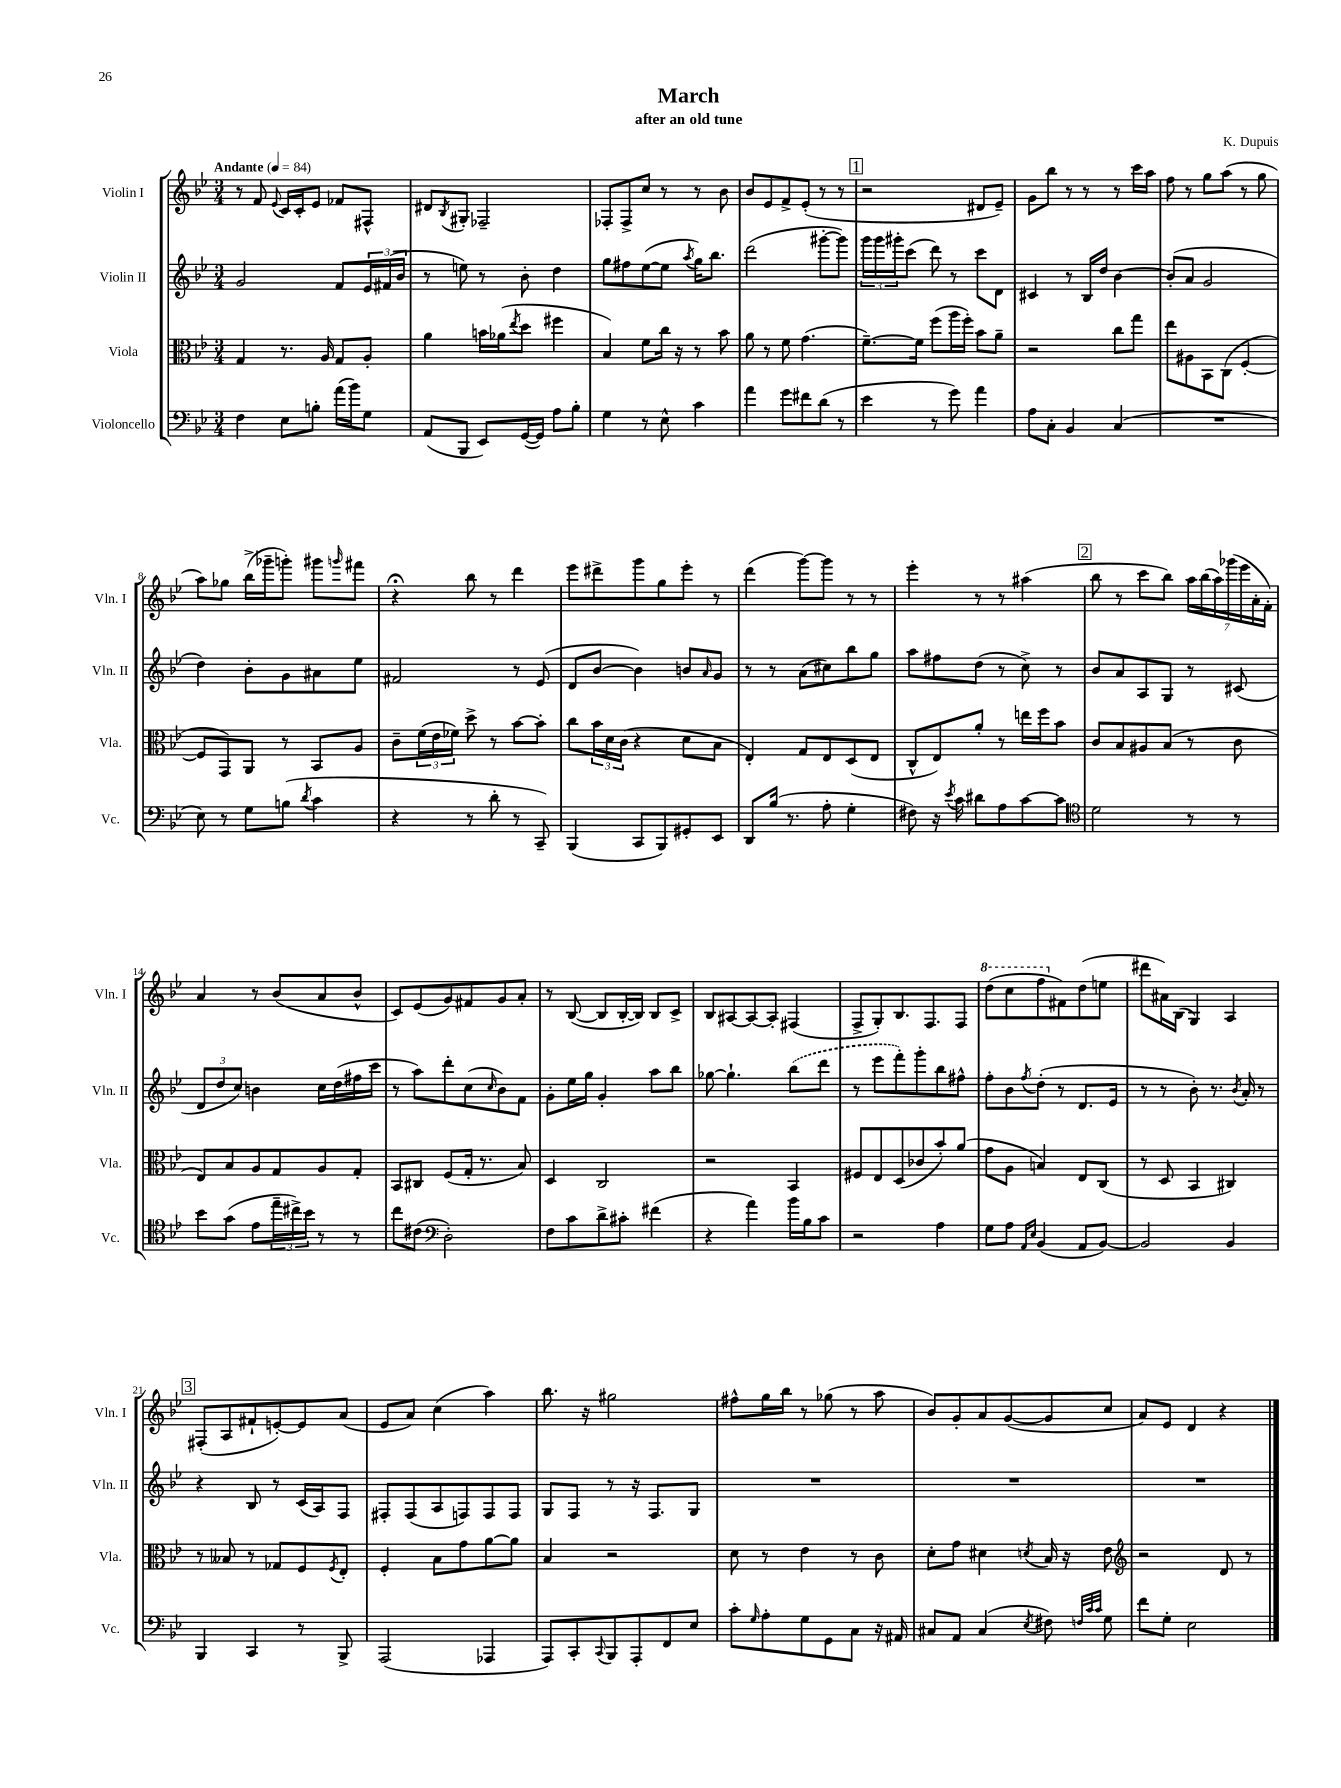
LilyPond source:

\header { title = "March" composer = "K. Dupuis" subtitle = "after an old tune" }
<<
\new StaffGroup <<
\new Staff = "s0" \with { instrumentName = "Violin I" shortInstrumentName = "Vln. I" } {
    \clef treble \key bes \major \numericTimeSignature \time 3/4 \tempo "Andante" 4 = 84
    r8 f'8 \appoggiatura { ees'8 } c'16 c'16-. ees'8 fes'8 fis8-^ |
    dis'8 \acciaccatura { bes8 } gis8-. fes2-- |
    fes8-. fes8-> c''8 r8 r8 bes'8 |
    bes'8 ees'8 f'8-> ees'8-.( r8 r8 |
    \mark \markup { \box "1" } r2 dis'8 ees'8--) |
    g'8 bes''8 r8 r8 r8 c'''16 a''16 |
    f''8 r8 g''8 a''8( r8 g''8 |
    a''8) ges''8 bes''16->( ges'''16-- g'''8-.) gis'''8 \grace { g'''16 } fis'''8 |
    r4\fermata bes''8 r8 d'''4 |
    ees'''8 dis'''8-> g'''8 g''8 ees'''8-. r8 |
    d'''4( g'''8~) g'''8 r8 r8 |
    ees'''4-. r8 r8 ais''4( |
    \mark \markup { \box "2" } bes''8 r8 c'''8 bes''8) \tuplet 7/4 { a''16 bes''16( a''16) ges'''16( ees'''16 a'16-. f'16-.) } |
    a'4 r8 bes'8( a'8 bes'8-^ |
    c'8) ees'8( g'8) fis'8 g'8 a'8-. |
    r8 bes8~( bes8 bes16~-. bes16) bes8 c'8-> |
    bes8 ais8~ ais8~ ais8-. fis4( |
    f8-> g8-.) bes8. f8. f8 |
    \ottava #1 d'''8( c'''8 f'''8 \ottava #0 fis'8) d''8( e''8 |
    dis'''8 ais'16) bes16( g4) a4 |
    \mark \markup { \box "3" } fis8-.( a8 fis'8-! e'8~-.) e'8 a'8( |
    ees'8 a'8) c''4( a''4) |
    bes''8. r16 gis''2 |
    fis''8-^ g''16 bes''16 r8 ges''8( r8 a''8 |
    bes'8) g'8-. a'8 g'8~( g'8 c''8 |
    a'8) ees'8 d'4 r4 \bar "|." |
}
\new Staff = "s1" \with { instrumentName = "Violin II" shortInstrumentName = "Vln. II" } {
    \clef treble \key bes \major \numericTimeSignature \time 3/4
    g'2 f'8 \tuplet 3/2 { ees'16 fis'16( bes'16 } |
    r8 e''8) r8 bes'8-. d''4 |
    g''8 fis''8 ees''8~( ees''8 \acciaccatura { a''8 } g''16) bes''8. |
    d'''2( gis'''8~-. gis'''8) |
    \mark \markup { \box "1" } \tuplet 3/2 { g'''16 g'''16 gis'''16-. } c'''8( d'''8) r8 c'''8 d'8 |
    cis'4 r8 bes16 d''16 bes'4~ |
    bes'8-.( a'8 g'2 |
    d''4) bes'8-. g'8 ais'8 ees''8 |
    fis'2 r8 ees'8( |
    d'8 bes'8~ bes'4) b'8 \grace { a'16 } g'8 |
    r8 r8 a'8( cis''8) bes''8 g''8 |
    a''8 fis''8 d''8( r8 c''8->) r8 |
    \mark \markup { \box "2" } bes'8 a'8 a8 g8 r8 cis'8( |
    \tuplet 3/2 { d'8 d''8 c''8) } b'4 c''16 d''16( fis''16 c'''16 |
    r8 a''8) d'''8-. c''8( \grace { c''16 } bes'8) f'8 |
    g'8-. ees''16 g''16 g'4-. a''8 bes''8 |
    ges''8~ ges''4.-! \once \slurDashed bes''8( d'''8 |
    r8 ees'''8 f'''8-.) g'''8-. bes''8 fis''8-^ |
    f''8-. bes'8 \acciaccatura { f''8 } d''8-.( r8 d'8. ees'16 |
    r8 r8 bes'8-.) r8. \acciaccatura { bes'8 } a'16-. r8 |
    \mark \markup { \box "3" } r4 bes8 r8 c'16( a16) f8 |
    fis8-. fis8( a8 f8) f8 f8 |
    g8 f8 r8 r16 f8. g8 |
    R2. |
    R2. |
    R2. \bar "|." |
}
\new Staff = "s2" \with { instrumentName = "Viola" shortInstrumentName = "Vla." } {
    \clef alto \key bes \major \numericTimeSignature \time 3/4
    g4 r8. a16 g8 a8-. |
    a'4 b'16 aes'16( \acciaccatura { ees''8 } d''8 fis''4 |
    bes4) f'8 c''16 r16 r8 bes'8 |
    a'8 r8 f'8 g'4.( |
    \mark \markup { \box "1" } f'8.~--) f'16 f''8( a''16 f''16-.) bes'8 a'8-- |
    r2 c''8 g''8 |
    ees''8 ais8 bes,8 c8( f4~-. |
    f8 g,8) a,8 r8 bes,8 a8 |
    c'8-- \tuplet 3/2 { f'16( ees'16 fes'16) } d''8-> r8 bes'8~ bes'8-. |
    c''8 \tuplet 3/2 { bes'16 d'16 c'16( } r4 d'8 bes8 |
    ees4-.) g8 ees8 d8( ees8 |
    c8-^ ees8) a'8-. r8 e''16 f''16 bes'8 |
    \mark \markup { \box "2" } c'8 bes8 ais8 bes8( r8 c'8 |
    ees8) bes8 a8 g8 a8 g8-. |
    bes,8 cis8 f8( g16-. r8. bes8) |
    d4 c2 |
    r2 bes,4 |
    fis8 ees8 d8( ces'8 bes'8-.) a'8( |
    g'8 a8 b4) ees8 c8( |
    r8 d8 bes,4 cis4) |
    \mark \markup { \box "3" } r8 beses8 r8 ges8 f8 \acciaccatura { f8 } ees8-. |
    f4-. bes8 g'8 a'8~ a'8 |
    bes4 r2 |
    d'8 r8 ees'4 r8 c'8 |
    d'8-. g'8 dis'4 \acciaccatura { d'8 } bes16 r16 ees'8 |
    \clef treble r2 d'8 r8 \bar "|." |
}
\new Staff = "s3" \with { instrumentName = "Violoncello" shortInstrumentName = "Vc." } {
    \clef bass \key bes \major \numericTimeSignature \time 3/4
    f4 ees8 b8-. a'16( bes'16) g8 |
    a,8( bes,,8 ees,8) g,16~( g,16) a8 bes8-. |
    g4 r8 ees8-^ c'4 |
    a'4 g'8 fis'8 d'8( r8 |
    \mark \markup { \box "1" } ees'4 r8 g'8) a'4 |
    a8 c8-. bes,4 c4( |
    R2. |
    ees8) r8 g8 b8( \acciaccatura { d'8 } c'4 |
    r4 r8 d'8-. r8 c,8--) |
    bes,,4( c,8 bes,,8) gis,8-. ees,8 |
    d,8 bes16( r8. a8-. g4-. |
    fis8) r16 \acciaccatura { ees'8 } c'16 dis'8 a8 c'8~ c'8 |
    \mark \markup { \box "2" } \clef tenor d'2 r8 r8 |
    bes'8 g'8( ees'8 \tuplet 3/2 { ees''16-- cis''16->) bes'16 } r8 r8 |
    c''8 cis'8( \clef bass d2-.) |
    f8 c'8 d'8-> cis'8-. fis'4( |
    r4 a'4) bes'16 bes16 c'8 |
    r2 a4 |
    g8 a8 \grace { a,16 ees16 } bes,4( a,8 bes,8~) |
    bes,2 bes,4 |
    \mark \markup { \box "3" } bes,,4 c,4 r8 bes,,8-> |
    a,,2( aes,,4 |
    a,,8) c,8-. \appoggiatura { c,8 } bes,,8 a,,8-. f,8 ees8 |
    c'8-. \grace { g16 } a8-. g8 g,8 c8 r16 ais,16 |
    cis8 a,8 cis4( \acciaccatura { ees8 } fis8) \grace { f32 c'32 c'32 } g8 |
    f'8 g8-. ees2 \bar "|." |
}
>>
>>
